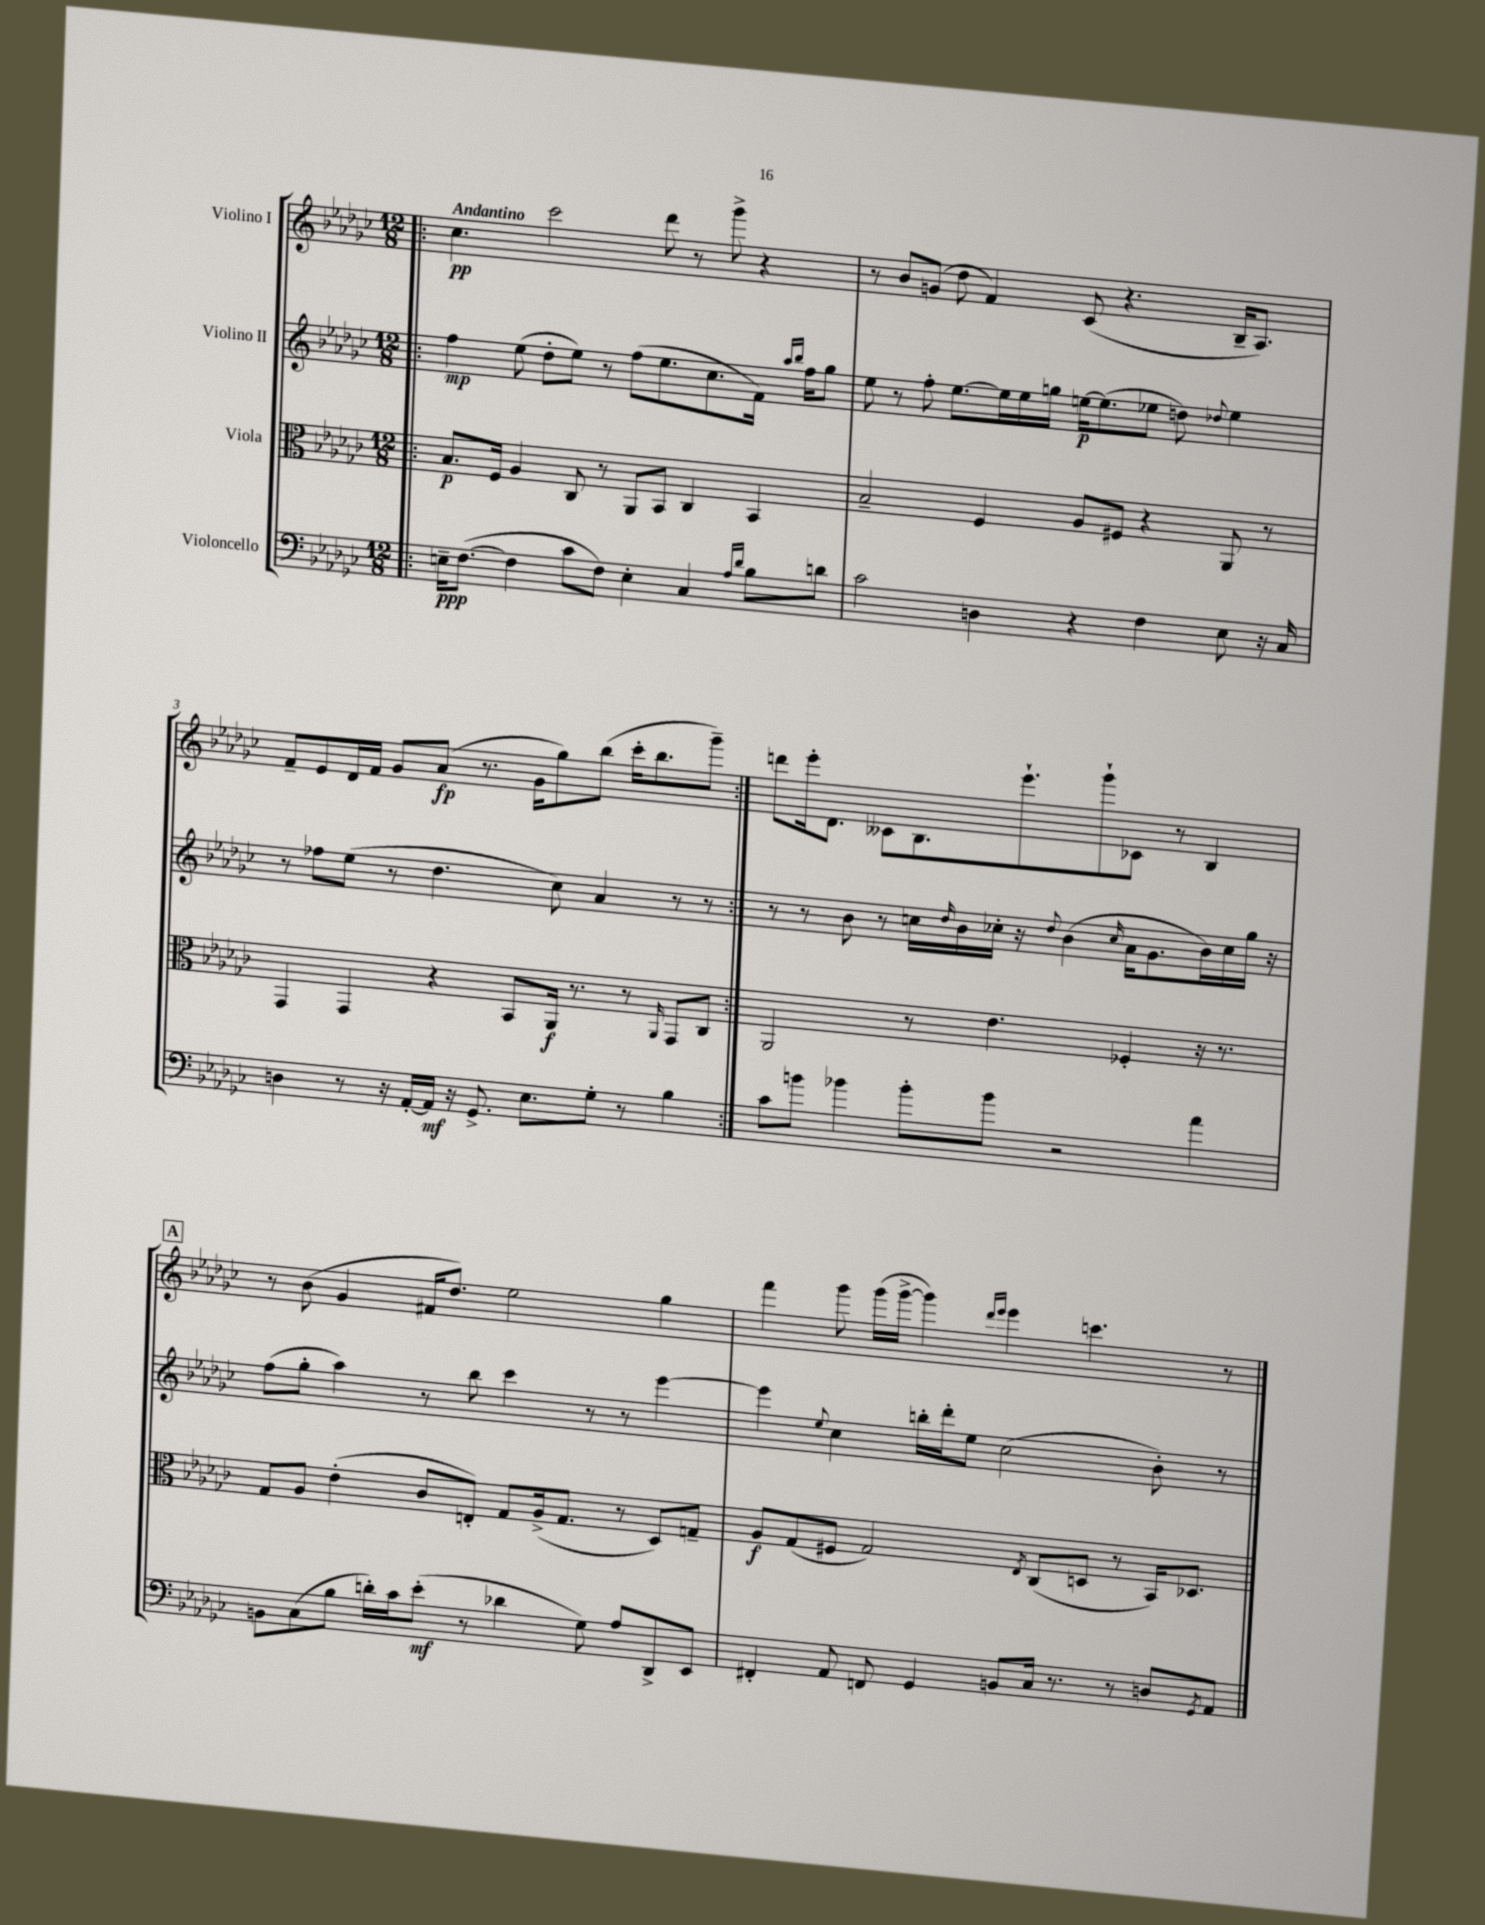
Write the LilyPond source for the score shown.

<<
\new StaffGroup <<
\new Staff = "s0" \with { instrumentName = "Violino I" } {
    \clef treble \key ges \major \numericTimeSignature \time 12/8 \tempo "Andantino"
    \repeat volta 2 { \bar ".|:" ces''4.\pp ces'''2 des'''8 r8 ges'''8-> r4 |
    r8 bes'8 g'8( des''8 f'4) ces'8( r4. bes16-- aes8.) |
    f'8-- ees'8 des'16 f'16 ges'8 aes'8\fp( r8. ges'16 ges''8) bes''8( ces'''16-. bes''8. ges'''8--) | }
    d'''8 ees'''16-. des'8. ceses'8 bes8. ees'''8.-! ges'''8-! ces'8 r8 bes4 |
    \mark \markup { \box "A" } r8 bes'8( ges'4 fis'16 des''8.) ees''2 ges''4 |
    f'''4 ges'''8 ges'''16( ges'''16~-> ges'''4) \grace { des'''16 ees'''16 } ees'''4 c'''4. r8 \bar "|." |
}
\new Staff = "s1" \with { instrumentName = "Violino II" } {
    \clef treble \key ges \major \numericTimeSignature \time 12/8
    \repeat volta 2 { \bar ".|:" f''4\mp ees''8( des''8-. ees''8) r8 f''8( ees''8. ces''8. f'16) \grace { aes''16 bes''16 } f''16 ges''8 |
    ees''8 r8 f''8-. ees''8.~ ees''16 ees''16 g''16 e''16~\p e''8.( ees''8 d''8) \appoggiatura { des''8 } ees''4 |
    r8 fes''8 ees''8( r8 des''4. ces''8) aes'4 r8 r8 | }
    r8 r8 bes'8 r8 c''16 \grace { des''16 } bes'16 ces''16-. r16 \appoggiatura { des''8 } bes'4( \grace { ces''16 } aes'16 ges'8. bes'16) ces''16 ges''16 r16 |
    \mark \markup { \box "A" } f''8( ges''8-. aes''4) r8 bes''8 ces'''4 r8 r8 ees'''4~ |
    ees'''4 \appoggiatura { ees''8 } ces''4 b''16-. des'''16-. ees''8 ces''2( bes'8-.) r8 \bar "|." |
}
\new Staff = "s2" \with { instrumentName = "Viola" } {
    \clef alto \key ges \major \numericTimeSignature \time 12/8
    \repeat volta 2 { \bar ".|:" bes8.\p f16 aes4 ces8 r8 aes,8 bes,8 ces4 bes,4 |
    bes2-- f4 aes8 fis8 r4 aes,8 r8 |
    ges,4 ges,4 r4 bes,8 aes,16\f r8. r8 \grace { aes,16 } ges,8 ces8 | }
    aes,2 r8 ees'4. fes4-. r16 r8. |
    \mark \markup { \box "A" } ges8 aes8 ees'4-.( ces'8 e8-.) ges8 aes16->( ges8. r8 des8) g8-- |
    aes8\f ges8( fis8 ges2) \acciaccatura { ees8 } ces8( d8 r8 bes,16) des8. \bar "|." |
}
\new Staff = "s3" \with { instrumentName = "Violoncello" } {
    \clef bass \key ges \major \numericTimeSignature \time 12/8
    \repeat volta 2 { \bar ".|:" e16--\ppp f8.~( f4 ces'8 f8) e4-. ces4 \grace { aes16 des'16 } bes8 d'8 |
    ces'2 d4 r4 f4 ees8 r16 ces16 |
    d4 r8 r16 aes,16~-. aes,16\mf r16 ges,8.-> ees8. ges8-. r8 bes4 | }
    ces'8 b'8 bes'4 bes'8-. bes'8 r2 aes'4 |
    \mark \markup { \box "A" } b,8 ces8( bes8 d'16-.) ces'16 ees'8-.\mf( r8 des'4 ges8) aes8 des,8-> ees,8 |
    fis,4-. aes,8 f,8 ges,4 b,8 ces16 r8. r8 d8 \acciaccatura { ges,8 } aes,8 \bar "|." |
}
>>
>>
